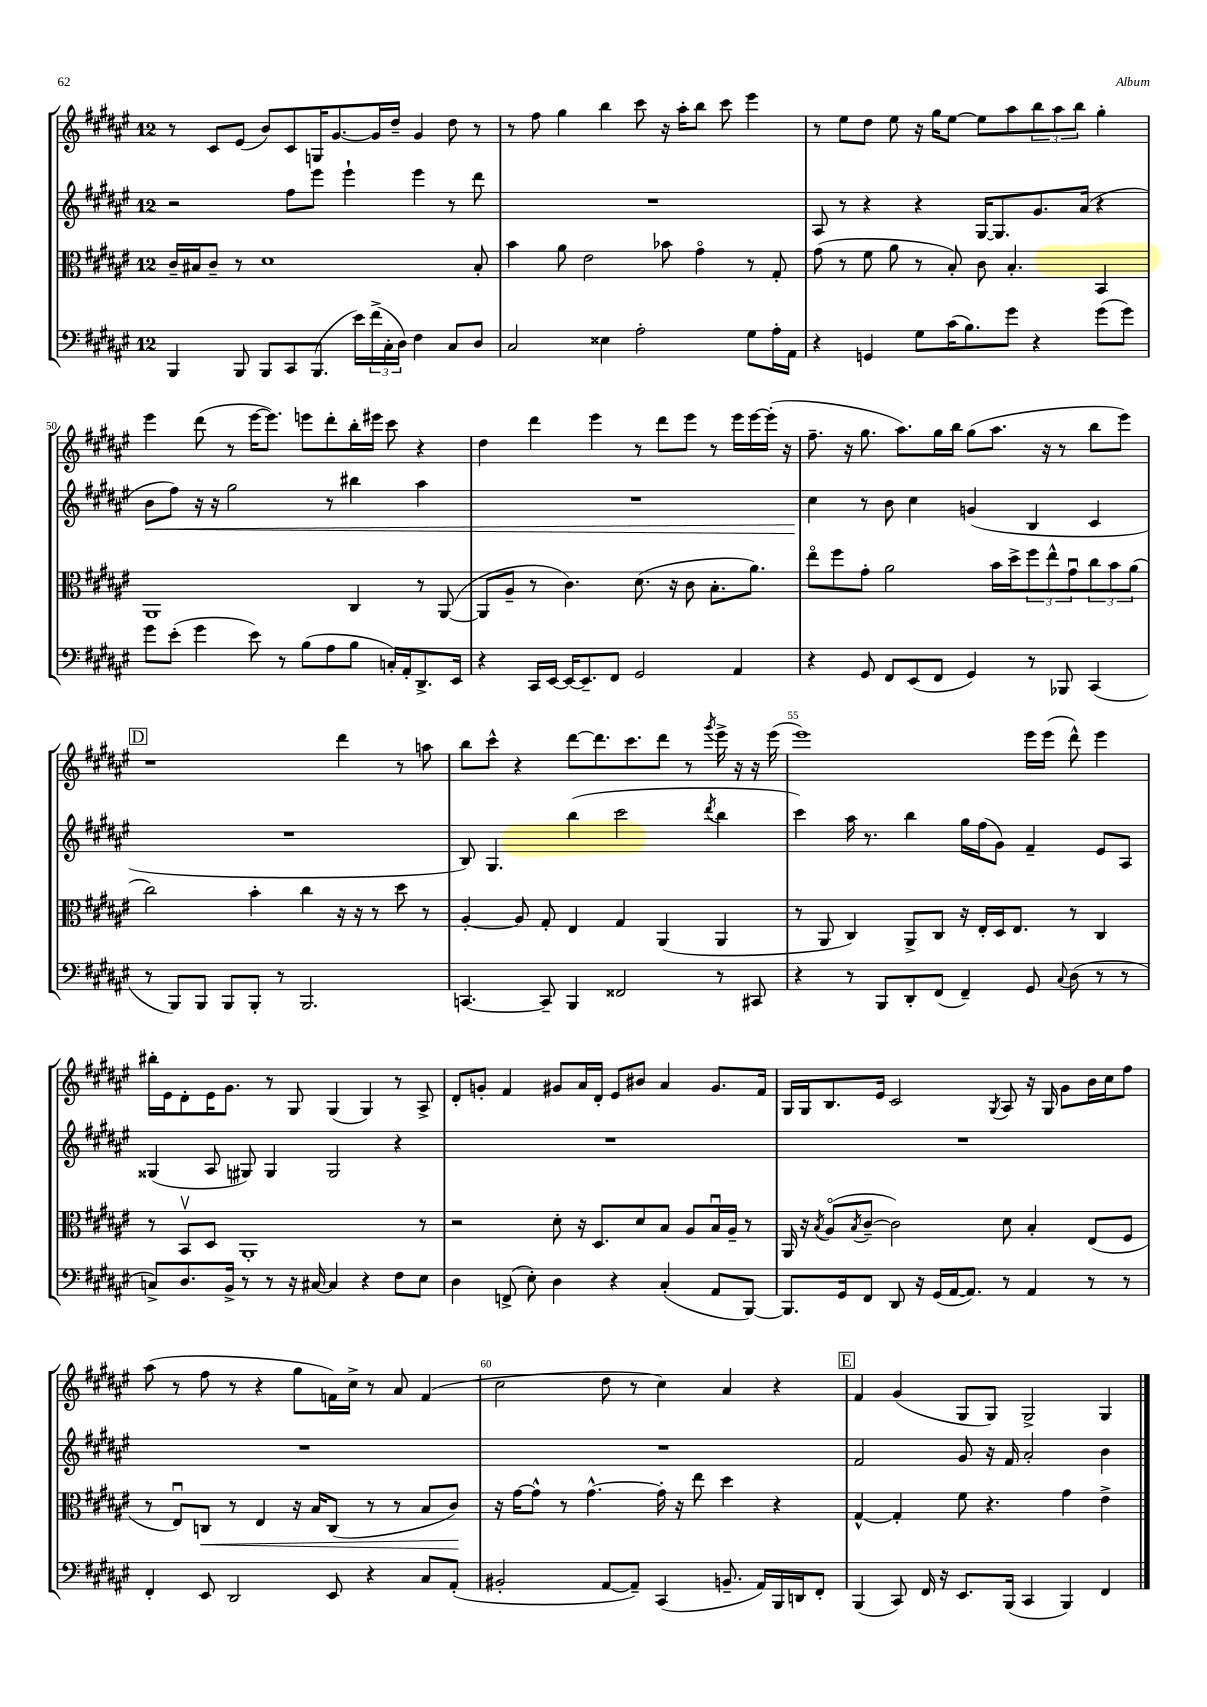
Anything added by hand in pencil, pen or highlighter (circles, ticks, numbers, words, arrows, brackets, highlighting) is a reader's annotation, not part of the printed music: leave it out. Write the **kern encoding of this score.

**kern	**kern	**kern	**kern
*staff4	*staff3	*staff2	*staff1
*clefF4	*clefC3	*clefG2	*clefG2
*k[f#c#g#d#a#e#]	*k[f#c#g#d#a#e#]	*k[f#c#g#d#a#e#]	*k[f#c#g#d#a#e#]
*M12/8	*M12/8	*M12/8	*M12/8
4BBB	16c#~	2r	8r
.	16B#	.	.
.	8c#~	.	8c#
8BBB	8r	.	(8e#
8BBB	1d#	.	8b)
8CC#	.	8ff#	8c#
(8.BBB	.	8eee#	16G
.	.	.	[8.g#
.	.	4eee#`	.
16e#)	.	.	.
(24f#^	.	.	16g#]
24C#'	.	.	.
.	.	.	16dd#~
24D#)	.	.	.
4F#	.	4eee#	4g#
8C#	.	8r	8dd#
8D#	8B#'	8ddd#	8r
=	=	=	=
2C#	4b	1.r	8r
.	.	.	8ff#
.	8a#	.	4gg#
.	2e#	.	.
4E##	.	.	4bb
2A#'	.	.	8ccc#
.	8b-	.	16r
.	.	.	16aa#'
.	4g#o	.	8bb
.	.	.	8ccc#
8G#	8r	.	4eee#
16A#'	8G#'	.	.
16AA#	.	.	.
=	=	=	=
4r	(8g#	8A#	8r
.	8r	8r	8ee#
4GG	8f#	4r	8dd#
.	8a#	.	8ee#
8G#	8r	4r	16r
.	.	.	16gg#
(16c#	8B')	.	[8ee#
8.B)	.	.	.
.	8c#	[16G#	8ee#]
.	.	8.G#]	.
8g#	4.B'	.	8aa#
4r	.	8.g#	12bb
.	.	.	12aa#
.	.	.	12bb
.	.	(16a#	.
(8g#	4BB	4r	4gg#'
8g#)	.	.	.
=	=	=	=
8g#	1AA#	8b	4eee#
(8e#'	.	8ff#)	.
4g#	.	16r	(8ddd#
.	.	16r	.
.	.	2gg#	8r
8e#)	.	.	[16eee#
.	.	.	8.eee#])
8r	.	.	.
(8B	.	.	8eee
8A#	.	8r	8ddd#'
8B	4C#	4bb#	16bb'
.	.	.	16eee#
16C')	.	.	8ccc#
16AA#'	.	.	.
8.DD#^	8r	4aa#	4r
.	([8AA#	.	.
16EE#	.	.	.
=	=	=	=
4r	8AA#]	1.r	4dd#
.	8A#~	.	.
16CC#	8r	.	4ddd#
[16EE#	.	.	.
16EE#_	4.c#)	.	.
8.EE#~]	.	.	.
.	.	.	4eee#
8FF#	.	.	.
2GG#	(8.d#	.	8r
.	.	.	8ddd#
.	16r	.	.
.	8c#	.	8eee#
.	8.B'	.	8r
4AA#	.	.	16eee#
.	8.a#)	.	[16eee#
.	.	.	(16eee#']
.	.	.	16r
=	=	=	=
4r	8ee#o	4cc#	8.ff#~
.	8ff#	.	.
.	.	.	16r
8GG#	8g#'	8r	8.gg#
8FF#	2a#	8b	.
.	.	.	8.aa#)
(8EE#	.	4cc#	.
8FF#	.	.	16gg#
.	.	.	16bb
4GG#)	.	(4g	(8gg#
.	16b	.	8.aa#
.	16dd#^	.	.
8r	12ff#	4B	.
.	.	.	16r
.	12ee#^^	.	.
8BBB-	.	.	8r
.	12g#u	.	.
(4CC#	12cc#	4c#	8bb
.	12b	.	.
.	.	.	8eee#)
.	(12a#	.	.
=	=	=	=
8r	2cc#)	1.r	1r
8BBB)	.	.	.
8BBB	.	.	.
8BBB	.	.	.
8BBB'	4b'	.	.
8r	.	.	.
2.BBB	4cc#	.	.
.	16r	.	4ddd#
.	16r	.	.
.	8r	.	.
.	8dd#	.	8r
.	8r	.	8aa
=	=	=	=
[4.CC	[4A#'	8B)	8bb
.	.	4.G#	8ccc#^^
.	8A#]	.	4r
8CC~]	8G#'	.	.
4BBB	4E#	(4bb	[8ddd#
.	.	.	8.ddd#]
2FF##	4G#	2ccc#	.
.	.	.	8.ccc#
.	(4AA#	.	8ddd#
.	.	.	8r
.	.	8qddd#	8qggg#
8r	4AA#	4bb	16eee#^
.	.	.	16r
8CC#	.	.	16r
.	.	.	(16eee#
=	=	=	=
4r	8r	4ccc#)	1eee#)
.	8AA#	.	.
8r	4C#)	16aa#	.
.	.	8.r	.
8BBB	.	.	.
8DD#'	8AA#^	4bb	.
(8FF#	8C#	.	.
4FF#~)	16r	16gg#	.
.	16E#'	(16ff#	.
.	16D#	8g#)	.
.	8.E#	.	.
8GG#	.	4f#~	16eee#
.	.	.	(16eee#
8qqC#	.	.	.
(8D#	8r	.	8ddd#^^)
8r	4C#	8e#	4eee#
8r	.	8A#	.
=	=	=	=
8C^)	8r	(4G##	16bb#'
.	.	.	16e#
8.D#	8BBv	.	8d#'
.	8D#	8A#	16e#
16BB^	.	.	8.g#
8r	1AA#'	8G#)	.
8r	.	4G#	8r
16r	.	.	8G#
[16C#	.	.	.
4C#]	.	2G#	(4G#
4r	.	.	4G#)
8F#	.	4r	8r
8E#	8r	.	8A#^
=	=	=	=
4D#	2r	1.r	8d#'
.	.	.	8g'
(8FF^	.	.	4f#
8E#')	.	.	.
4D#	8d#'	.	8g#
.	16r	.	16a#
.	8.D#	.	16d#'
4r	.	.	8e#
.	8d#	.	8b#
(4C#'	8B	.	4a#
.	8A#	.	.
8AA#	16Bu	.	8.g#
.	16A#~	.	.
[8BBB)	8r	.	.
.	.	.	16f#
=	=	=	=
8.BBB]	16AA#	1.r	16G#
.	16r	.	16G#
.	8qB	.	.
.	(8A#o	.	8.B
16GG#	.	.	.
.	8qB	.	.
8FF#	[8c#~	.	.
.	.	.	16e#
8DD#	2c#])	.	2c#
16r	.	.	.
(16GG#	.	.	.
[16AA#	.	.	.
8.AA#])	.	.	.
.	.	.	8qG#
8r	8d#	.	8A#
4AA#	4B'	.	16r
.	.	.	16G#
.	.	.	8g#
8r	(8E#	.	16b
.	.	.	16cc#
8r	8F#	.	8ff#
=	=	=	=
4FF#'	8r	1.r	(8aa#
.	8E#u)	.	8r
8EE#	8C	.	8ff#
2DD#	8r	.	8r
.	4E#	.	4r
.	16r	.	8gg#
.	16B	.	.
8EE#	(8C	.	16f)
.	.	.	16cc#^
4r	8r	.	8r
.	8r	.	8a#
8C#	8B	.	(4f
(8AA#'	8c#)	.	.
=	=	=	=
2BB#'	16r	1.r	2cc#
.	[16g#	.	.
.	8g#^^]	.	.
.	8r	.	.
.	[4.g#^^	.	.
[8AA#	.	.	8dd#
8AA#~])	.	.	8r
(4CC#	16g#']	.	4cc#)
.	16r	.	.
.	8ee#	.	.
8.BB~	4dd#	.	4a#
16AA#)	.	.	.
16BBB	4r	.	4r
16DD	.	.	.
8FF#'	.	.	.
=	=	=	=
(4BBB	[4G#^^	2f#	4f#
8CC#)	4G#']	.	(4g#
16FF#	.	.	.
16r	.	.	.
8.EE#	8f#	8g#	8G#
.	4.r	16r	8G#)
(16BBB	.	16f#	.
4CC#	.	2a#'	2G#^
4BBB)	4g#	.	.
4FF#	4e#^	4b	4G#
==	==	==	==
*-	*-	*-	*-
